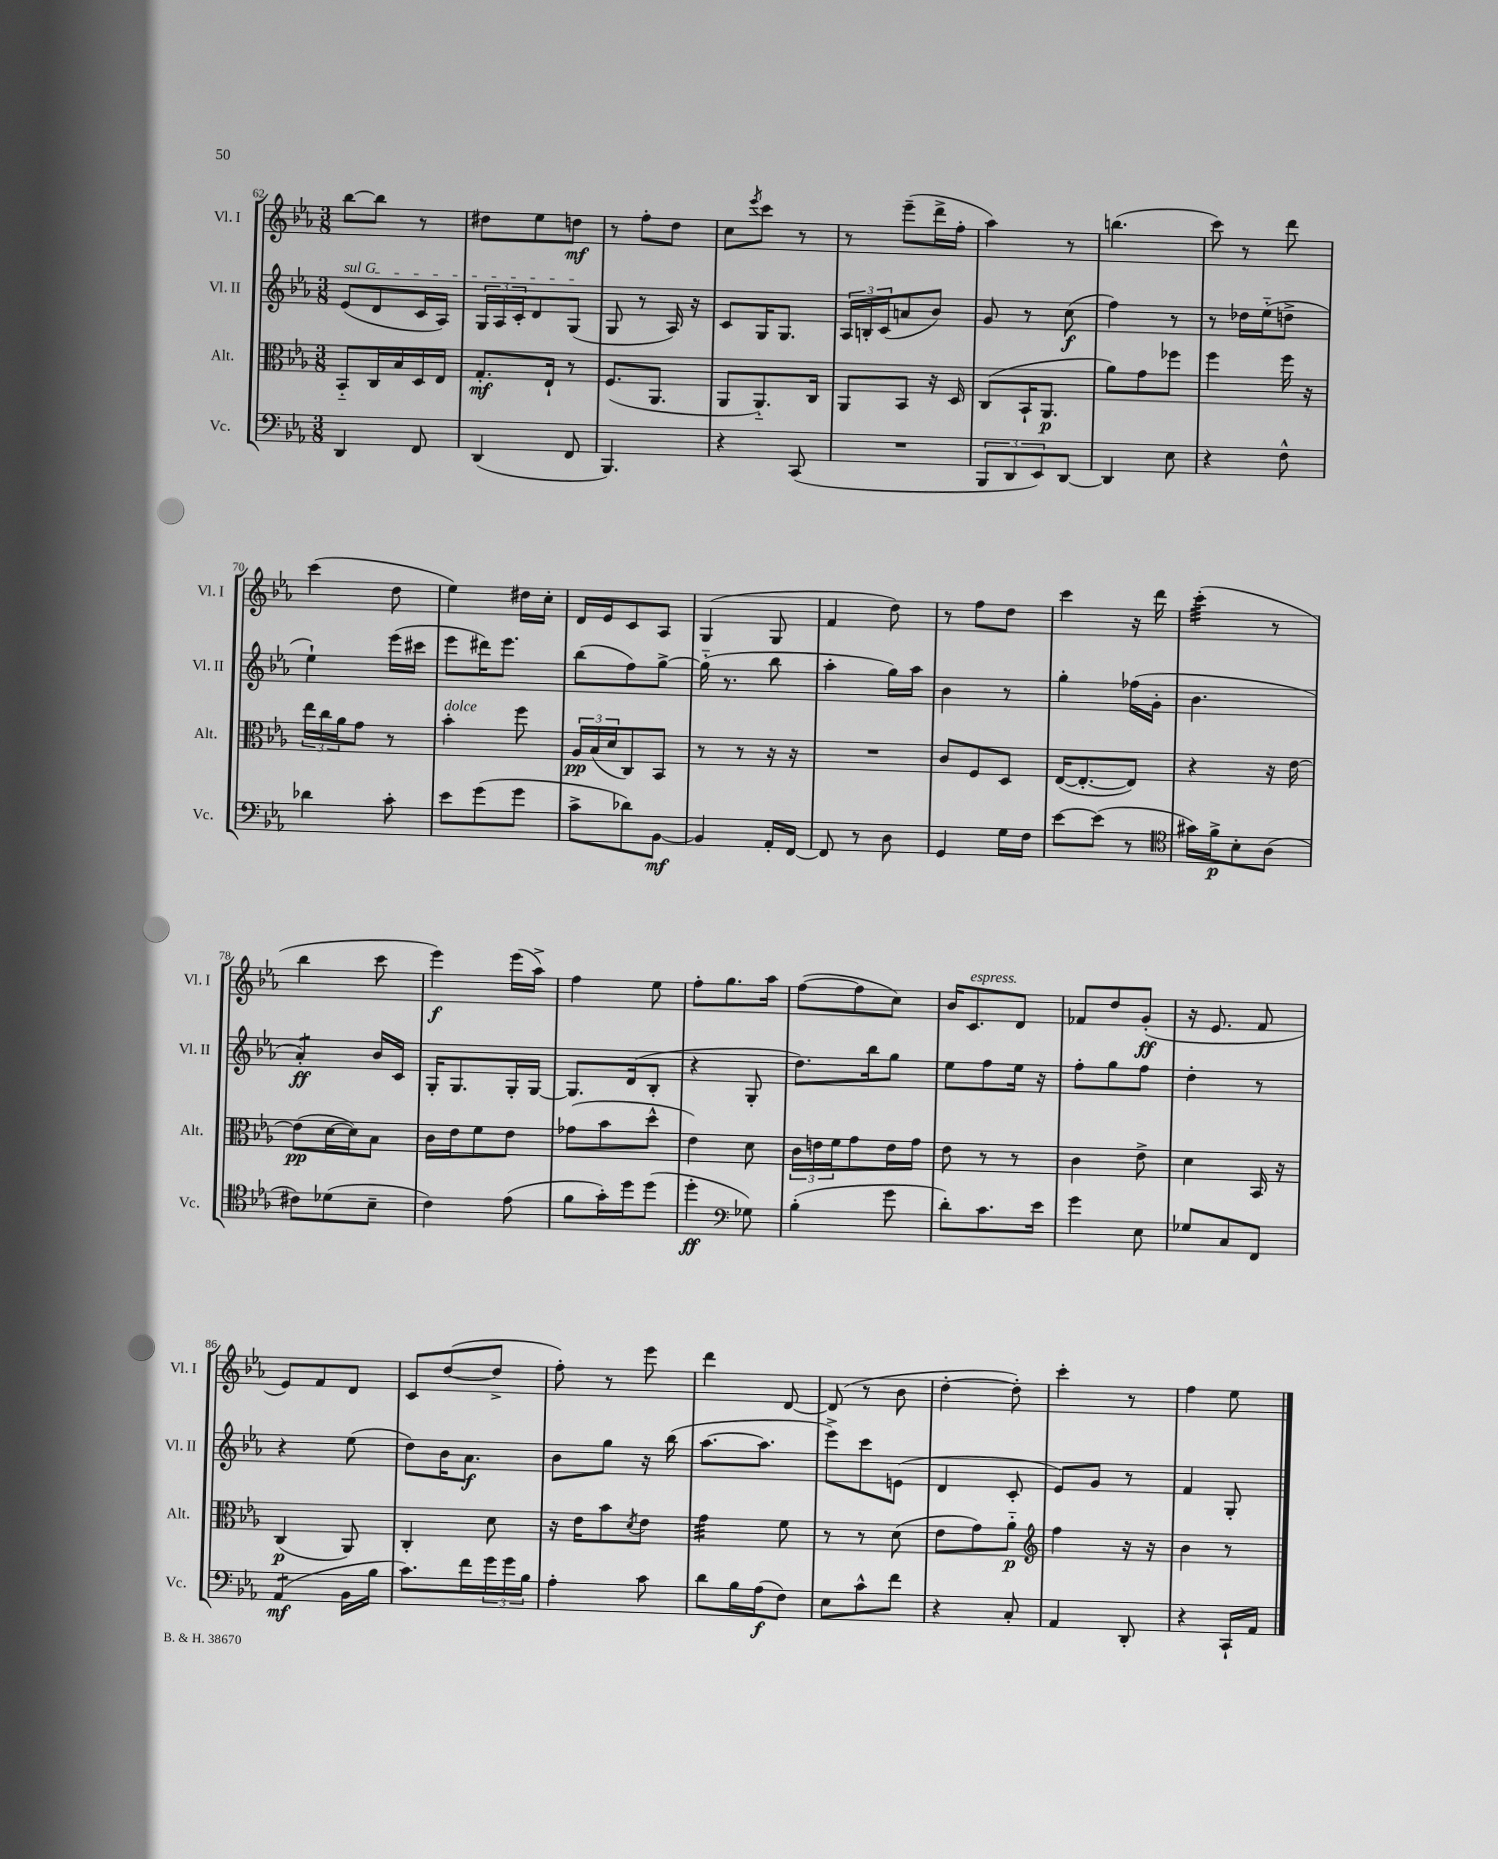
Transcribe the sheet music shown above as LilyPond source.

<<
\new StaffGroup <<
\new Staff = "s0" \with { instrumentName = "Vl. I" shortInstrumentName = "Vl. I" } {
    \clef treble \key ees \major \numericTimeSignature \time 3/8
    bes''8~ bes''8 r8 |
    dis''8 ees''8 d''8\mf |
    r8 f''8-. d''8 |
    c''8 \acciaccatura { ees'''8 } c'''8 r8 |
    r8 ees'''8--( d'''16-> f''16-. |
    aes''4) r8 |
    b''4.( |
    c'''8) r8 d'''8 |
    c'''4( d''8 |
    ees''4) dis''16 c''16-. |
    d'16 ees'16 c'8 aes8 |
    g4( g8 |
    f'4 d''8) |
    r8 f''8 d''8 |
    c'''4 r16 d'''16 |
    c'''4:32-.( r8 |
    bes''4 c'''8 |
    ees'''4\f) ees'''16( aes''16->) |
    f''4 ees''8 |
    f''8-. g''8. aes''16 |
    f''8~( f''8 c''8) |
    bes'16 c'8.^\markup { \italic "espress." } d'8 |
    fes'8 d''8 g'8-.\ff( |
    r16 ees'8. f'8 |
    ees'8) f'8 d'8 |
    c'8 d''8~( d''8-> |
    f''8-.) r8 ees'''8 |
    d'''4 d'8~ |
    d'8( r8 bes'8 |
    d''4~-. d''8-.) |
    c'''4-. r8 |
    f''4 ees''8 \bar "|." |
}
\new Staff = "s1" \with { instrumentName = "Vl. II" shortInstrumentName = "Vl. II" } {
    \clef treble \key ees \major \numericTimeSignature \time 3/8
    \once \override TextSpanner.bound-details.left.text = \markup { \italic "sul G" } ees'8\startTextSpan( d'8 c'16 aes16) |
    \tuplet 3/2 { g16 aes16 c'16-. } d'8 g8\stopTextSpan( |
    g8 r8 aes16) r16 |
    c'8 g16 g8. |
    \tuplet 3/2 { aes16 b16-. c'16( } a'8 bes'8) |
    g'8 r8 c''8\f( |
    f''4) r8 |
    r8 des''16 ees''16-_( d''8-> |
    ees''4-!) ees'''16( cis'''16 |
    ees'''8 dis'''16) ees'''8. |
    bes''8( f''8) g''8~-> |
    g''16-_( r8. bes''8 |
    aes''4-. g''16) aes''16 |
    bes'4 r8 |
    g''4-. fes''16( g'16-. |
    bes'4. |
    aes'4:8-.\ff) bes'16 c'16 |
    g16-. g8. g16-. g16~ |
    g8. d'16( bes8-. |
    r4 g8-. |
    d''8.) bes''16 g''8 |
    ees''8 f''8 ees''16 r16 |
    f''8-. g''8 f''8 |
    d''4-. r8 |
    r4 ees''8( |
    d''8) bes'16 aes'8.\f |
    bes'8 g''8 r16 bes''16( |
    aes''8.~ aes''8. |
    ees'''8->) c'''8 e'8( |
    d'4 c'8-. |
    ees'8) g'8 r8 |
    f'4 g8-. \bar "|." |
}
\new Staff = "s2" \with { instrumentName = "Alt." shortInstrumentName = "Alt." } {
    \clef alto \key ees \major \numericTimeSignature \time 3/8
    bes,8-_ c16 bes16 d16 ees16 |
    g8.-.\mf ees16-! r8 |
    f8.( aes,8. |
    aes,8 aes,8.-_) c16 |
    aes,8 bes,8 r16 d16 |
    c8( bes,16-! aes,8.\p |
    aes'8) g'8 fes''8 |
    f''4 f''16 r16 |
    \tuplet 3/2 { ees''16 c''16 aes'16 } g'8 r8 |
    bes'4-.^\markup { \italic "dolce" } f''8 |
    \tuplet 3/2 { aes16\pp bes16( d'16 } c8) bes,8 |
    r8 r8 r16 r16 |
    R4. |
    c'8 f8 d8 |
    ees16~( ees8.~-. ees8) |
    r4 r16 ees'16~ |
    ees'8\pp( d'16~ d'16) bes8 |
    c'16 ees'16 f'8 ees'8 |
    ges'8( bes'8 d''8-^ |
    ees'4) d'8 |
    \tuplet 3/2 { c'16 e'16 f'16 } g'8 e'16 g'16 |
    ees'8 r8 r8 |
    c'4 ees'8-> |
    d'4 bes,16 r16 |
    c4\p( aes,8) |
    c4-. d'8 |
    r16 ees'16 bes'8 \acciaccatura { d'8 } ees'8 |
    g'4:32 f'8 |
    r8 r8 d'8( |
    ees'8 g'8) aes'8-_\p |
    \clef treble f''4 r16 r16 |
    bes'4 r8 \bar "|." |
}
\new Staff = "s3" \with { instrumentName = "Vc." shortInstrumentName = "Vc." } {
    \clef bass \key ees \major \numericTimeSignature \time 3/8
    d,4 f,8 |
    d,4( f,8 |
    bes,,4.) |
    r4 c,8( |
    R4. |
    \tuplet 3/2 { bes,,8 d,8 ees,8) } d,8~ |
    d,4 ees8 |
    r4 f8-^ |
    des'4 c'8-. |
    ees'8 g'8( g'8 |
    c'8-> des'8) bes,8~\mf |
    bes,4 aes,16-. f,16~ |
    f,8 r8 d8 |
    g,4 g16 f16 |
    ees'8~ ees'8( r8 |
    \clef tenor gis'16) f'16->\p bes8-. aes8( |
    cis'8) des'8( bes8-- |
    c'4) ees'8( |
    f'8 g'16-.) d''16 d''8( |
    d''4-.\ff \clef bass ges8) |
    bes4-.( g'8 |
    d'8-.) c'8. ees'16 |
    g'4 ees8 |
    ges8 c8 f,8 |
    aes,4:8\mf( bes,16 bes16 |
    c'8.) f'16 \tuplet 3/2 { g'16 g'16 bes16 } |
    aes4-. c'8 |
    d'8 bes16 aes16\f( f8) |
    ees8 c'8-^ f'8 |
    r4 c8-. |
    aes,4 d,8-. |
    r4 c,16-! aes,16 \bar "|." |
}
>>
>>
\layout { \context { \Score currentBarNumber = #62 } }
